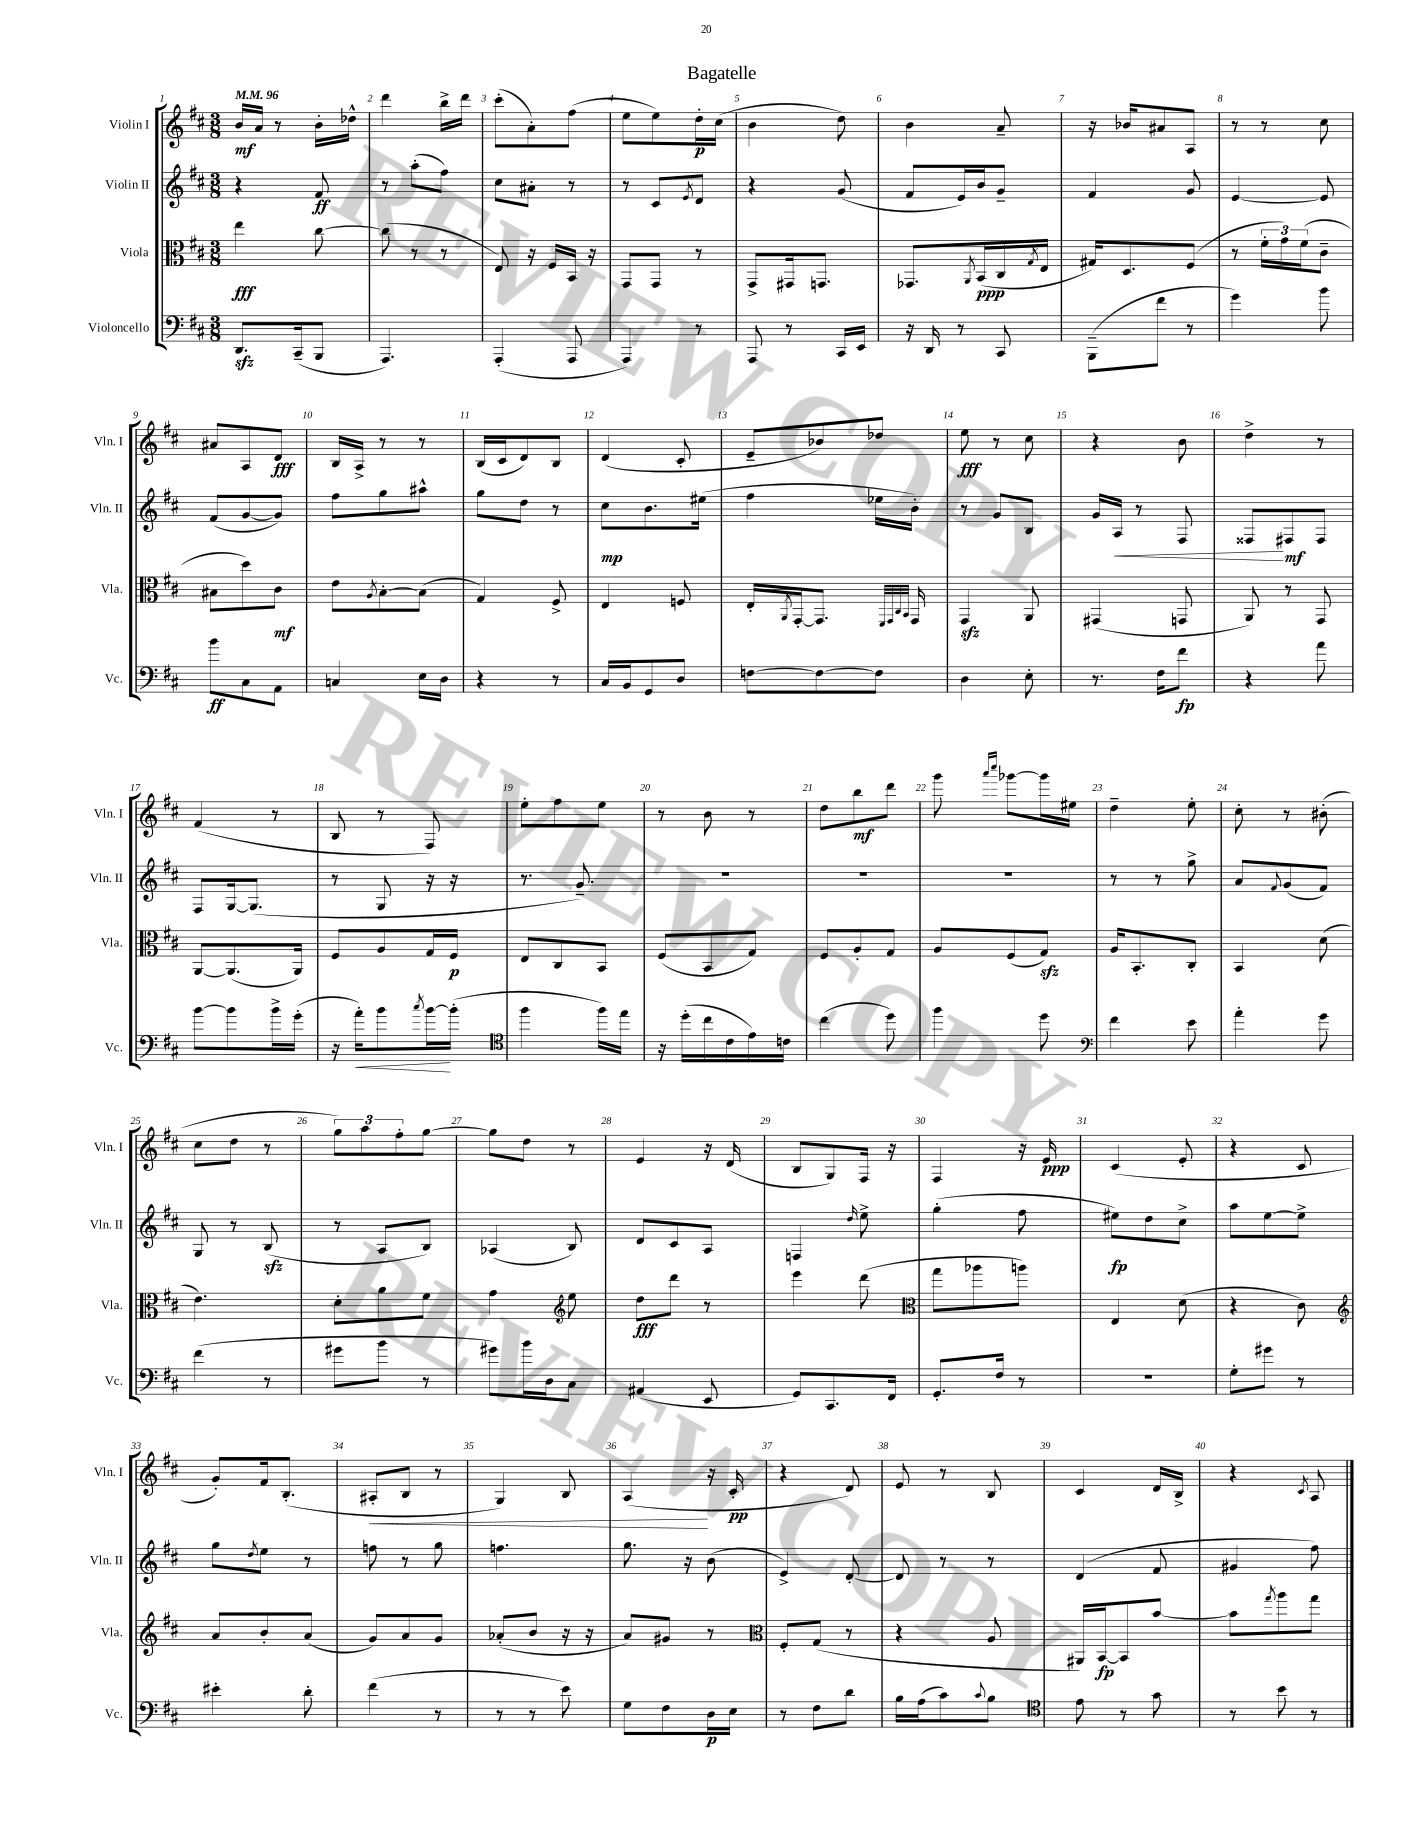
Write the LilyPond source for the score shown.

\header { title = "Bagatelle" }
<<
\new StaffGroup <<
\new Staff = "s0" \with { instrumentName = "Violin I" shortInstrumentName = "Vln. I" } {
    \clef treble \key d \major \numericTimeSignature \time 3/8 \tempo 4 = 96
    b'16\mf a'16 r8 b'16-. des''16-^ |
    d'''4 b''16-> d'''16 |
    cis'''8-.( a'8-.) fis''8( |
    e''8 e''8) d''16-.\p cis''16( |
    b'4 d''8) |
    b'4 a'8-- |
    r16 bes'16 ais'8 a8 |
    r8 r8 cis''8 |
    ais'8 a8 d'8\fff |
    b16 a16-> r8 r8 |
    b16( cis'16 d'8) b8 |
    d'4( cis'8-. |
    e'8-- bes'8) des''8 |
    e''8\fff r8 cis''8 |
    r4 b'8 |
    d''4-> r8 |
    fis'4( r8 |
    b8 r8 fis8) |
    e''8-. fis''8 e''8 |
    r8 b'8 r8 |
    d''8 b''8\mf d'''8 |
    g'''8 \grace { a'''16 cis''''16 } ges'''8~ ges'''16 eis''16 |
    d''4-- e''8-. |
    cis''8-. r8 bis'8-.( |
    cis''8 d''8 r8 |
    \tuplet 3/2 { g''8) a''8 fis''8-. } g''8~ |
    g''8 d''8 r8 |
    e'4 r16 d'16( |
    b8 g8) fis16 r16 |
    fis4 r16 e'16\ppp |
    cis'4( e'8-. |
    r4 cis'8 |
    g'8-.) fis'16 b8.-.( |
    ais8-.\< b8 r8 |
    g4) b8 |
    a4\!( r16 cis'16-.\pp |
    r4 d'8) |
    e'8 r8 b8 |
    cis'4 d'16 b16-> |
    r4 \acciaccatura { cis'8 } a8 \bar "|." |
}
\new Staff = "s1" \with { instrumentName = "Violin II" shortInstrumentName = "Vln. II" } {
    \clef treble \key d \major \numericTimeSignature \time 3/8
    r4 fis'8\ff |
    r8 a''8-.( fis''8) |
    cis''8 ais'8-. r8 |
    r8 cis'8 \acciaccatura { e'8 } d'8 |
    r4 g'8( |
    fis'8 e'16) b'16 g'8-- |
    fis'4 g'8 |
    e'4~ e'8 |
    fis'8( g'8~ g'8) |
    fis''8 g''8 ais''8-^ |
    g''8 d''8 r8 |
    cis''8\mp b'8. eis''16( |
    fis''4 ees''16 b'16-.) |
    r8 g'8 b8 |
    g'16 a16\< r8 fis8 |
    fisis8\! fis8\mf fis8 |
    fis8 g16~ g8.( |
    r8 g8 r16 r16 |
    r8. g'8.--) |
    R4. |
    R4. |
    R4. |
    r8 r8 g''8-> |
    a'8 \appoggiatura { fis'8 } g'8( fis'8) |
    g8 r8 b8\sfz( |
    r8 a8 b8) |
    aes4( b8) |
    d'8 cis'8 a8 |
    f4 \grace { d''16 } e''8-> |
    g''4-.( fis''8 |
    eis''8\fp) d''8 cis''8-> |
    a''8 e''8~ e''8-> |
    g''8 \acciaccatura { d''8 } e''8 r8 |
    f''8 r8 g''8 |
    f''4. |
    g''8. r16 b'8( |
    e'4->) d'8~-. |
    d'8 r8 r8 |
    d'4( fis'8 |
    gis'4 fis''8) \bar "|." |
}
\new Staff = "s2" \with { instrumentName = "Viola" shortInstrumentName = "Vla." } {
    \clef alto \key d \major \numericTimeSignature \time 3/8
    e''4\fff cis''8~ |
    cis''8( r8 r8 |
    e8) r16 fis16 b,16 r16 |
    g,8 g,8 r8 |
    g,8-> gis,16 g,8. |
    ges,8. \acciaccatura { a,8 } b,16\ppp( cis16 \acciaccatura { g8 } e16 |
    gis16) d8. fis8( |
    r8 \tuplet 3/2 { fis'16-. g'16) fis'16( } cis'8-- |
    bis8 d''8) cis'8\mf |
    e'8 \acciaccatura { a8 } b8~-. b8( |
    g4) fis8-> |
    e4 f8 |
    e16-. \acciaccatura { a,8 } g,16~-. g,8. \grace { fis,32 g,32 cis32 b,32 } g,16 |
    g,4\sfz a,8 |
    gis,4( g,8 |
    a,8) r8 g,8 |
    a,8~ a,8.( a,16) |
    fis8 a8 g16 fis16\p |
    e8 cis8 b,8 |
    fis8( b,8 g8) |
    fis8 a8-. g8 |
    a8 fis8( g8\sfz) |
    a16 b,8.-. cis8-. |
    b,4 d'8( |
    e'4.) |
    d'8-. a'8 fis'8 |
    g'4 \clef treble e''8 |
    d''8\fff d'''8 r8 |
    e'''4 d'''8( |
    \clef alto g''8 aes''8 a''8) |
    e4 d'8( |
    r4 cis'8) |
    \clef treble a'8 b'8-. a'8( |
    g'8) a'8 g'8 |
    aes'8-.( b'8 r16 r16 |
    a'8) gis'8 r8 |
    \clef alto fis8-. g8( r8 |
    r4 a8 |
    ais,16) b,16~\fp b,8 b'8~ |
    b'8 \acciaccatura { g''8 } a''8 g''8 \bar "|." |
}
\new Staff = "s3" \with { instrumentName = "Violoncello" shortInstrumentName = "Vc." } {
    \clef bass \key d \major \numericTimeSignature \time 3/8
    d,8.\sfz cis,16--( b,,8 |
    a,,4.) |
    a,,4-.( a,,8 |
    a,,4) r8 |
    a,,8 r8 cis,16 e,16 |
    r16 d,16 r8 cis,8 |
    b,,8--( fis'8 r8 |
    g'4) b'8 |
    b'8\ff cis8 a,8 |
    c4 e16 d16 |
    r4 r8 |
    cis16 b,16 g,8 d8 |
    f8~ f8~ f8 |
    d4 e8-. |
    r8. fis16 fis'8\fp |
    r4 a'8 |
    b'8~ b'8 b'16-> g'16-.( |
    r16 a'16-.\<) b'8 \acciaccatura { cis''8 } b'16~\! b'16-.( |
    \clef tenor fis''4 fis''16) e''16 |
    r16 d''16-.( cis''16 cis'16 e'16) c'16 |
    cis''4( d''8) |
    fis''4 d''8 |
    \clef bass fis'4 e'8 |
    a'4-. g'8 |
    fis'4( r8 |
    gis'8 b'8 r8 |
    gis'8) b'16 d16 cis8 |
    ais,4( e,8 |
    g,8) cis,8. fis,16 |
    g,8.-. fis16 r8 |
    R4. |
    g8-. gis'8 r8 |
    eis'4-. d'8-. |
    fis'4( r8 |
    r8 r8 e'8) |
    g8 fis8 d16\p e16 |
    r8 fis8 d'8 |
    b16 a16( cis'8) \appoggiatura { cis'8 } b8 |
    \clef tenor e'8 r8 g'8 |
    r8 b'8 r8 \bar "|." |
}
>>
>>
\layout { \context { \Score \override BarNumber.break-visibility = ##(#f #t #t) barNumberVisibility = #all-bar-numbers-visible } }
